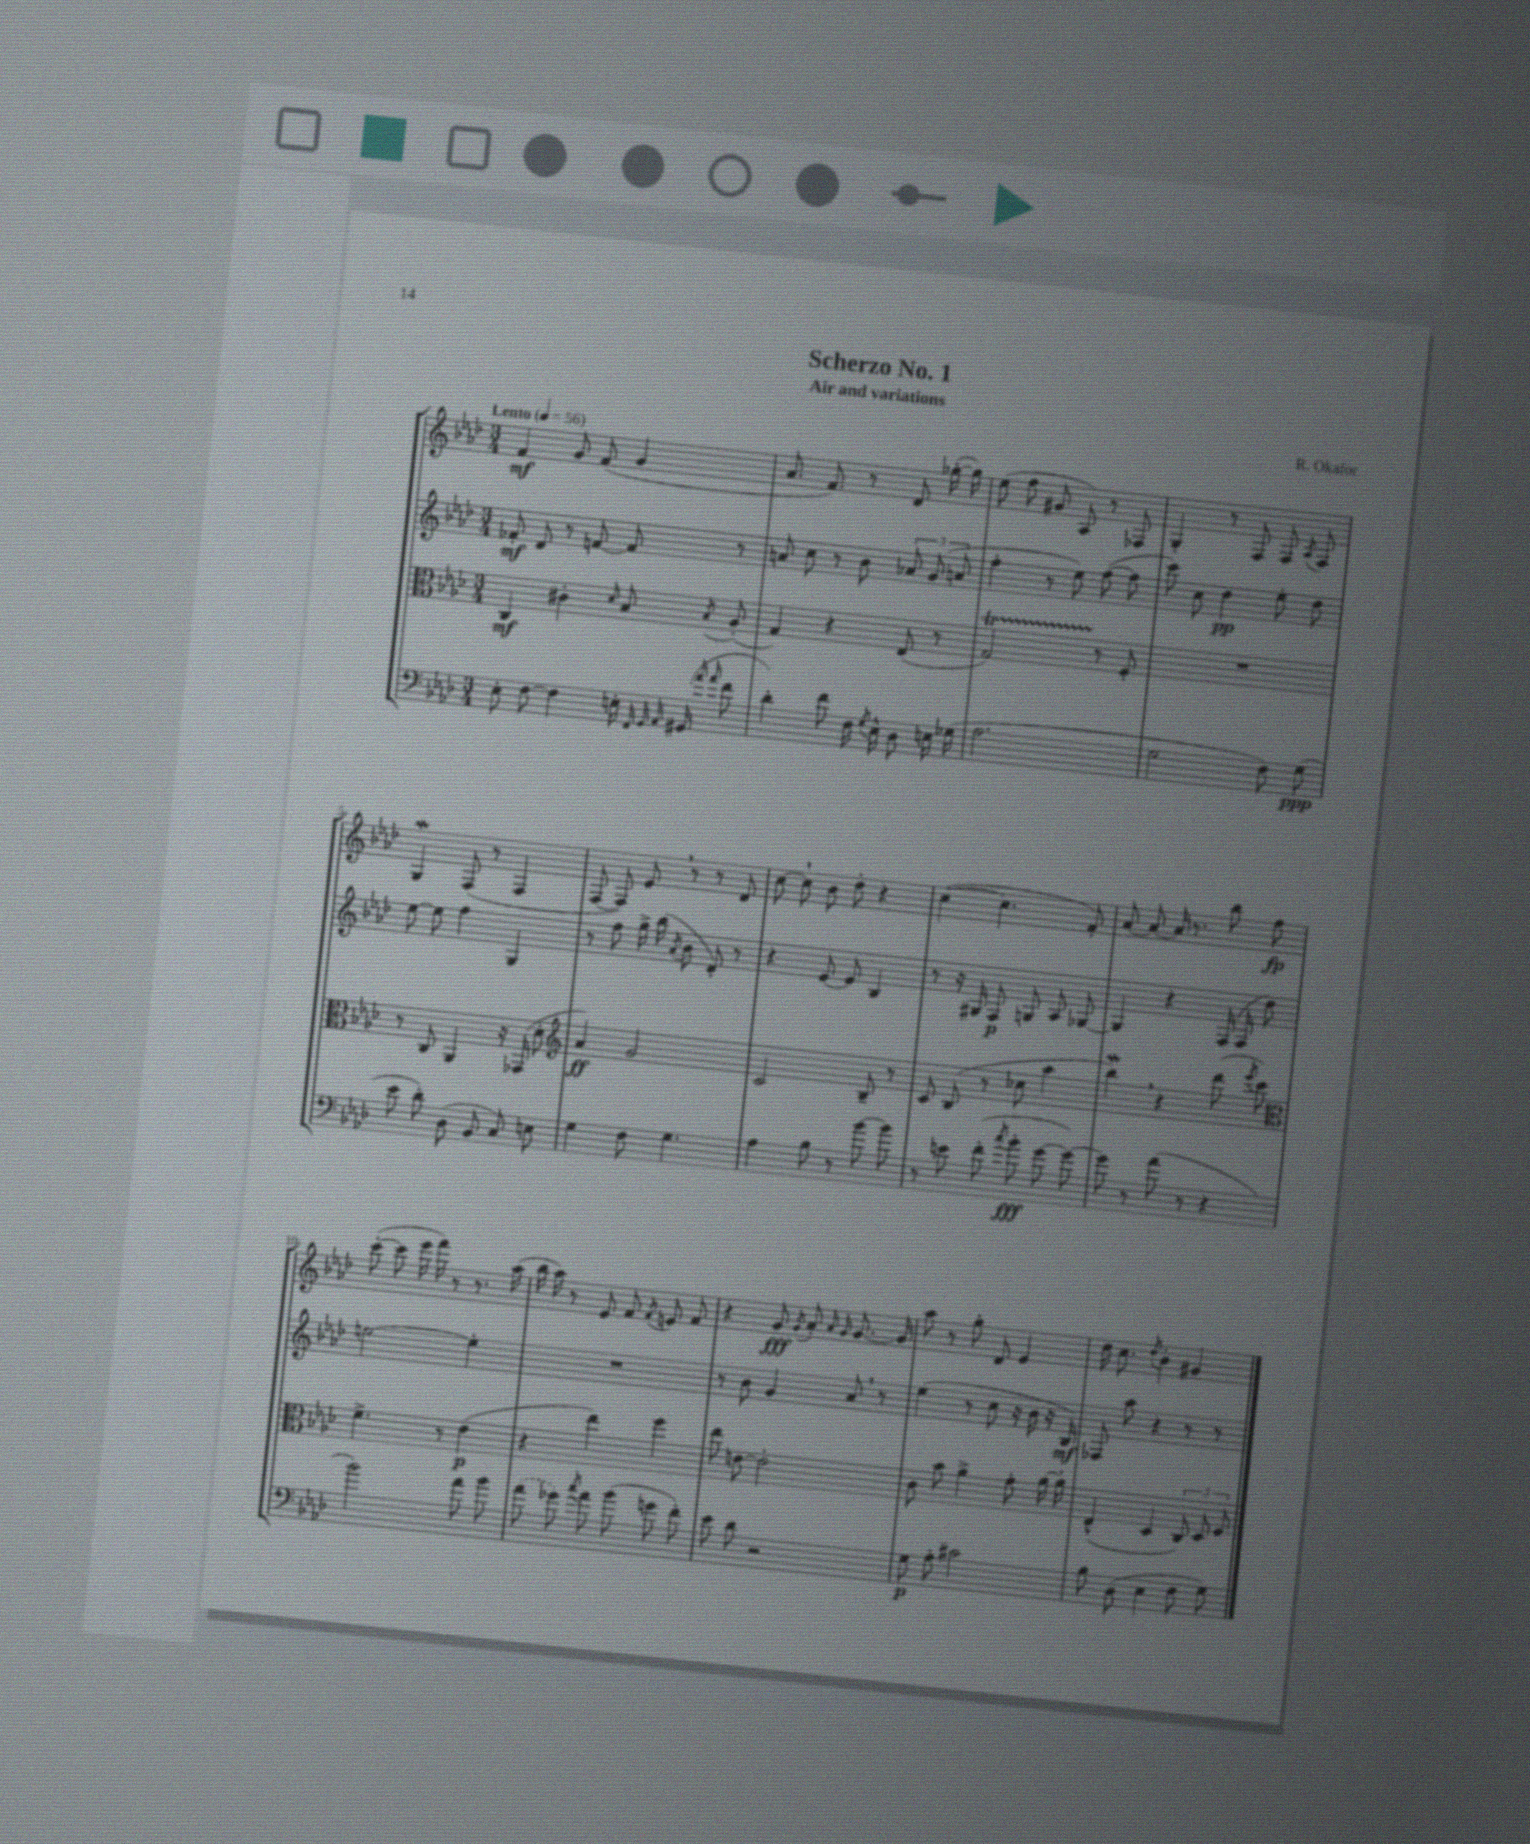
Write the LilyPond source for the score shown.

\header { title = "Scherzo No. 1" composer = "R. Okafor" subtitle = "Air and variations" }
<<
\new StaffGroup <<
\new Staff = "s0" {
    \clef treble \key aes \major \numericTimeSignature \time 3/4 \tempo "Lento" 4 = 56
    \autoBeamOff f'4\mf g'8 f'8( g'4 |
    aes'8. f'8.) r8 des'8 ges''16~-.( ges''16) |
    ees''8( f''8 gis'8 aes8) r8 fes8 |
    g4-. r8 f8 f8 \acciaccatura { aes8 } f8 |
    g4\mordent f8( r8 f4 |
    f8~ f8) ees'8 \breathe r8 r8 des'8 |
    c''8~ c''8-! bes'8 des''8-. r4 |
    c''4~( c''4. f'8-.) |
    aes'8~ aes'8~ aes'16 r8. bes''8 f''8\fp |
    c'''8~-.( c'''8 ees'''16 f'''16) r8 r8. aes''16( |
    bes''16 aes''16) r8 ees'8 f'8 \acciaccatura { f'8 } e'8 f'8 |
    r4 g'8\fff \acciaccatura { g'8 } aes'8-. \grace { aes'16 g'16 } g'8.~ g'16 |
    aes''8 r8 g''8-. des'8 ees'4 |
    des''16 c''8. \acciaccatura { des''8 } bes'4-. gis'4 \bar "|." |
}
\new Staff = "s1" {
    \clef treble \key aes \major \numericTimeSignature \time 3/4
    \autoBeamOff fes'8-.\mf des'8 r8 f'8~ f'8 r8 |
    a'8 c''8 r8 bes'8 \tuplet 3/2 { aes'8 g'8( a'8 } |
    f''4-. r8 ees''8) f''8~( f''8 |
    c'''8) c''8 des''4\pp ees''8-. des''8 |
    ees''8~ ees''8 f''4 g4 |
    r8 f''8 g''16-> bes''16( \acciaccatura { aes'8 } bes'8 des'8-.) r8 |
    r4 ees'8~ ees'8 bes4 |
    r8 r16 gis16 f8\p g8 aes8 ges8~ |
    ges4 r4 f16( f16 des''8) |
    e''2~ e''4-. |
    R2. |
    r8 bes'8 g'4 aes'8 \breathe r8 |
    ees''4( r8 c''8 r16 bes'16 r16 bes16\mf) |
    fes8 aes''8 r4 r8 r8 \bar "|." |
}
\new Staff = "s2" {
    \clef alto \key aes \major \numericTimeSignature \time 3/4
    \autoBeamOff c4\mf cis'4-. \grace { des'16 } bes8 \acciaccatura { bes8 } aes8-.( |
    g4) r4 ees8( r8 |
    g2\startTrillSpan) r8\stopTrillSpan f8-. |
    R2. |
    r8 c8 aes,4 r16 ges,16( des'8-. |
    \clef treble aes'4\ff) g'2 |
    c'2 bes8-- r8 |
    c'8 bes8( r8 ces''8 aes''4 |
    bes''4\mordent) \breathe r4 des'''8( \acciaccatura { ees'''8 } c'''8) |
    \clef alto f'4.-> r8 ees'4\p( |
    r4 ees''4) f''4 |
    ees''8 e'8~ e'2-. |
    c'8 bes'8 aes'4-> g'8-. aes'16~ aes'16-. |
    ees4-^( des4 \tuplet 3/2 { c8) des8 f8 } \bar "|." |
}
\new Staff = "s3" {
    \clef bass \key aes \major \numericTimeSignature \time 3/4
    \autoBeamOff ees8-. f8~ f4 e16-. \grace { f,32 g,32 aes,32 } gis,16( \grace { aes'16 aes'16 } f'8 |
    des'4-.) f'8 f16 \acciaccatura { g8 } ees16-^ des8 e16 ges16( |
    aes2. |
    g2 f8) g8\ppp( |
    ees'8 des'8-.) des8( bes,8 c8) e8 |
    g4 f8 g4. |
    aes4 bes8 r8 bes'8~ bes'8 |
    r8 e'8 f'8-.( \acciaccatura { c''8 } bes'8-.\fff g'8~ g'8~) |
    g'8 r8 aes'8( r8 r4 |
    bes'2) aes'8 bes'8 |
    \once \slurDashed aes'8( ges'8) \acciaccatura { c''8 } aes'8 bes'8( g'8 f'8-.) |
    ees'8 des'8 r2 |
    g8\p aes8-. cis'2 |
    bes8 des8( ees4 f8 g8) \bar "|." |
}
>>
>>
